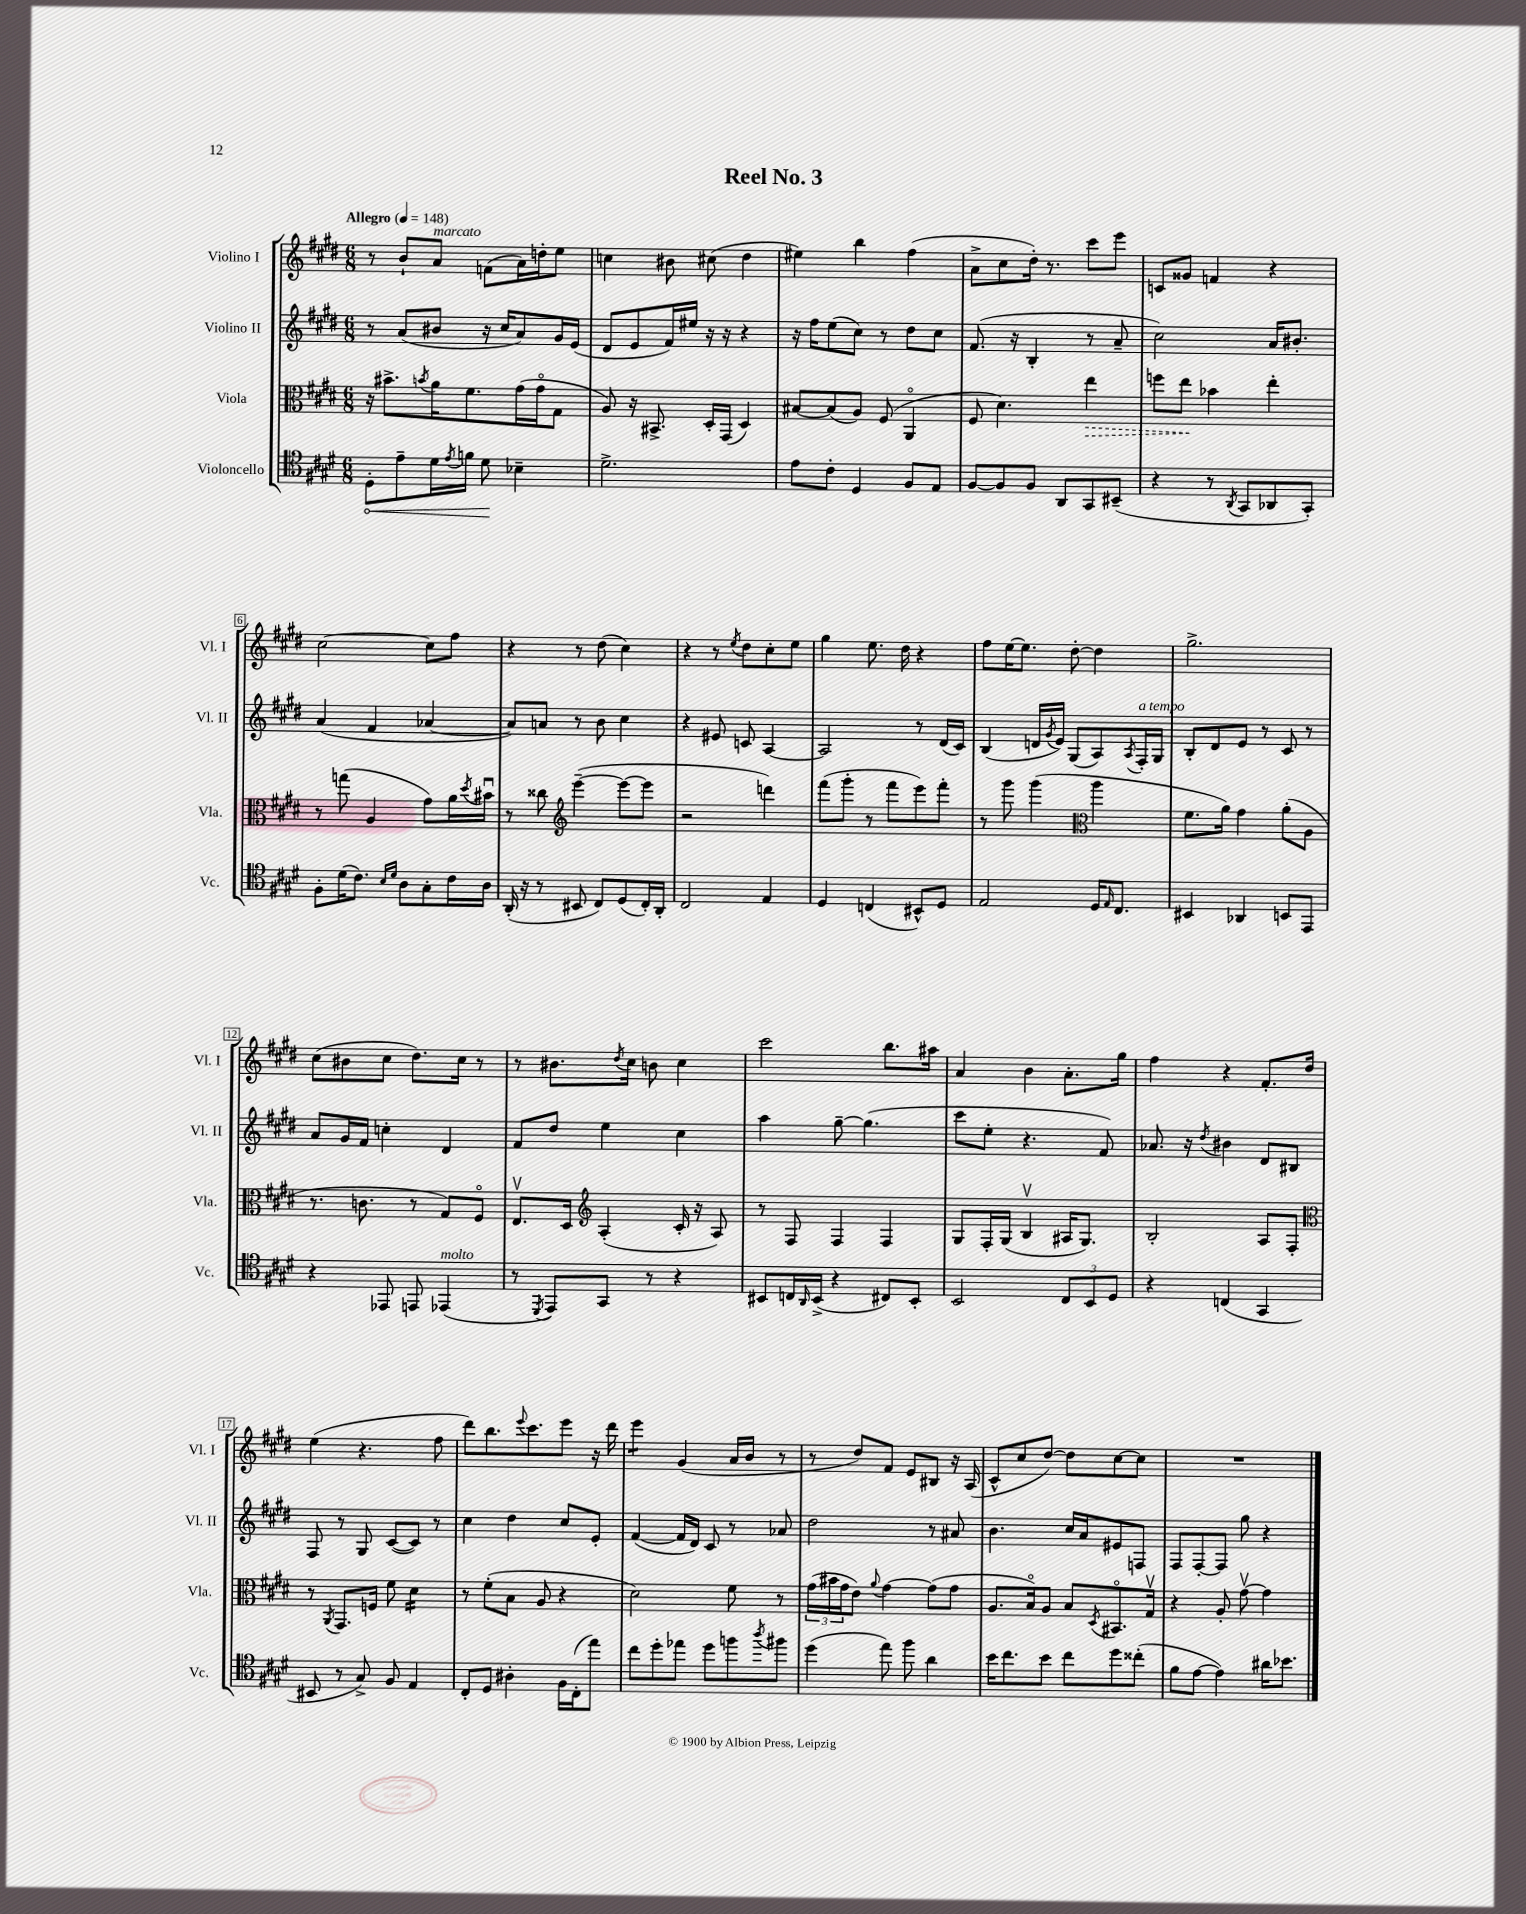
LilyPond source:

\header { title = "Reel No. 3" }
<<
\new StaffGroup <<
\new Staff = "s0" \with { instrumentName = "Violino I" shortInstrumentName = "Vl. I" } {
    \clef treble \key e \major \numericTimeSignature \time 6/8 \tempo "Allegro" 4 = 148
    r8 b'8-! a'8^\markup { \italic "marcato" } f'8( a'16) d''16-. e''8 |
    c''4 bis'8 cis''8( dis''4 |
    eis''4) b''4 fis''4( |
    a'8-> cis''8 dis''16-.) r8. cis'''8 e'''8 |
    c'8 gisis'8 f'4 r4 |
    cis''2~ cis''8 fis''8 |
    r4 r8 dis''8( cis''4) |
    r4 r8 \acciaccatura { e''8 } dis''8 cis''8-. e''8 |
    gis''4 e''8. dis''16 r4 |
    fis''8 e''16~ e''8. dis''8~-. dis''4 |
    gis''2.-> |
    cis''8( bis'8 cis''8 dis''8.) cis''16 r8 |
    r8 bis'8. \acciaccatura { dis''8 } cis''16 b'8 cis''4 |
    cis'''2 b''8. ais''16 |
    a'4 b'4 a'8.-. gis''16 |
    fis''4 r4 fis'8.-. dis''16 |
    e''4( r4. fis''8 |
    dis'''8) b''8. \appoggiatura { e'''8 } cis'''8. e'''8 r16 dis'''16 |
    e'''4:8 gis'4( a'16 b'16 r8 |
    r8 dis''8) fis'8 e'8 bis8 r16 a16( |
    cis'8-^ cis''8 dis''8~) dis''8 cis''8~ cis''8 |
    R2. \bar "|." |
}
\new Staff = "s1" \with { instrumentName = "Violino II" shortInstrumentName = "Vl. II" } {
    \clef treble \key e \major \numericTimeSignature \time 6/8
    r8 a'8( bis'8 r16 cis''16 a'8) gis'16 e'16( |
    dis'8 e'8 fis'16) eis''16 r16 r16 r4 |
    r16 fis''16 e''8( cis''8) r8 dis''8 cis''8 |
    fis'8.( r16 b4-. r8 a'8-- |
    cis''2) a'16 bis'8.-. |
    a'4( fis'4 aes'4~ |
    aes'8) a'8 r8 b'8 cis''4 |
    r4 eis'8 c'8 a4~ |
    a2 r8 dis'16( cis'16) |
    b4( d'16 \acciaccatura { gis'8 } e'16) gis8( a8) \acciaccatura { a8 } fis16-.^\markup { \italic "a tempo" } gis16 |
    b8-. dis'8 e'8 r8 cis'8 r8 |
    a'8 gis'16 fis'16 c''4-. dis'4 |
    fis'8 dis''8 e''4 cis''4 |
    a''4 gis''8~-- gis''4.( |
    cis'''8 e''8-. r4. fis'8) |
    aes'8. r16 \acciaccatura { dis''8 } bis'4 dis'8 bis8 |
    fis8 r8 gis8 cis'8~( cis'8) r8 |
    cis''4 dis''4 cis''8 e'8-. |
    fis'4~( fis'16 dis'16) cis'8 r8 aes'8 |
    dis''2 r8 ais'8 |
    b'4. cis''16 a'16 eis'8 f8 |
    fis8 fis8~-. fis8 gis''8 r4 \bar "|." |
}
\new Staff = "s2" \with { instrumentName = "Viola" shortInstrumentName = "Vla." } {
    \clef alto \key e \major \numericTimeSignature \time 6/8
    r16 bis'8.-> \acciaccatura { b'8 } a'16 fis'8. gis'16( gis'16\flageolet gis8 |
    a8) r16 bis,8.-> dis16-. gis,16( dis4) |
    bis8~ bis8( a8) fis8( a,4\flageolet |
    fis8 dis'4.) \once \override Hairpin.style = #'dashed-line e''4\> |
    f''8 e''8\! bes'4 e''4-. |
    r8 g''8( a4 gis'8) a'16 \acciaccatura { dis''8 } bis'16\downbow |
    r8 cisis''8 \clef treble e'''4~--( e'''8~ e'''8 |
    r2 d'''4) |
    fis'''8( gis'''8-. r8 fis'''8 e'''8) fis'''8-. |
    r8 gis'''8 gis'''4( \clef alto a''4 |
    fis'8. a'16) gis'4 a'8-.( a8 |
    r8. c'8. r8 gis8) fis8\flageolet |
    e8.\upbow dis16 \clef treble a4-.( cis'16-. r16 a8) |
    r8 fis8 fis4 fis4 |
    gis8 fis16-. gis16( b4\upbow ais16 gis8.) |
    b2-. a8 fis8-. |
    \clef alto r8 \acciaccatura { a,8 } gis,8. f16 fis'8 dis'4:16 |
    r8 fis'8-.( b8 a8 r4 |
    dis'2) fis'8 r8 |
    \tuplet 3/2 { gis'16( bis'16 gis'16 } e'8) \appoggiatura { a'8 } gis'4~ gis'8( gis'8 |
    a8. b16\flageolet) a8 b8 \acciaccatura { dis8 } bis,8.\flageolet gis16\upbow |
    r4 a8-. gis'8~\upbow gis'4 \bar "|." |
}
\new Staff = "s3" \with { instrumentName = "Violoncello" shortInstrumentName = "Vc." } {
    \clef tenor \key e \major \numericTimeSignature \time 6/8
    \once \override Hairpin.circled-tip = ##t dis8-.\< e'8-- dis'16 \acciaccatura { e'8 } f'16 dis'8\! bes4-- |
    dis'2.-> |
    e'8 cis'8-. dis4 fis8 e8 |
    fis8~ fis8 fis8 a,8 gis,8 bis,8--( |
    r4 r8 \acciaccatura { a,8 } gis,8 aes,8 gis,8-.) |
    fis8-. dis'16( cis'8.) \grace { b16 dis'16 } a8 gis8-. cis'16 a16 |
    a,16-.( r16 r8 bis,8 cis8) dis8( cis16-.) a,16-. |
    cis2 e4 |
    dis4 c4( bis,8-^) dis8 |
    e2 dis16 \grace { e16 } cis8. |
    bis,4 aes,4 b,8 e,8 |
    r4 ees,8 e,8 ees,4^\markup { \italic "molto" }( |
    r8 \acciaccatura { dis,8 } e,8) gis,8 r8 r4 |
    bis,8 c16 \grace { a,16 } bis,16->( r4 cis8) bis,8-. |
    b,2 \tuplet 3/2 { cis8 b,8 dis8 } |
    r4 c4( gis,4 |
    bis,8 r8 gis8->) fis8 e4 |
    cis8-. dis8 ais4-. fis16 cis16-.( e''8) |
    cis''8 dis''8-. ees''8 dis''8 f''8 \acciaccatura { a''8 } fis''8 |
    dis''4( e''8) fis''8 a'4 |
    b'16 cis''8. b'8 cis''8 dis''8 cisis''8-.( |
    fis'8 e'8~ e'4) ais'16 bes'8. \bar "|." |
}
>>
>>
\layout { \context { \Score \override BarNumber.stencil = #(make-stencil-boxer 0.1 0.3 ly:text-interface::print) } }
